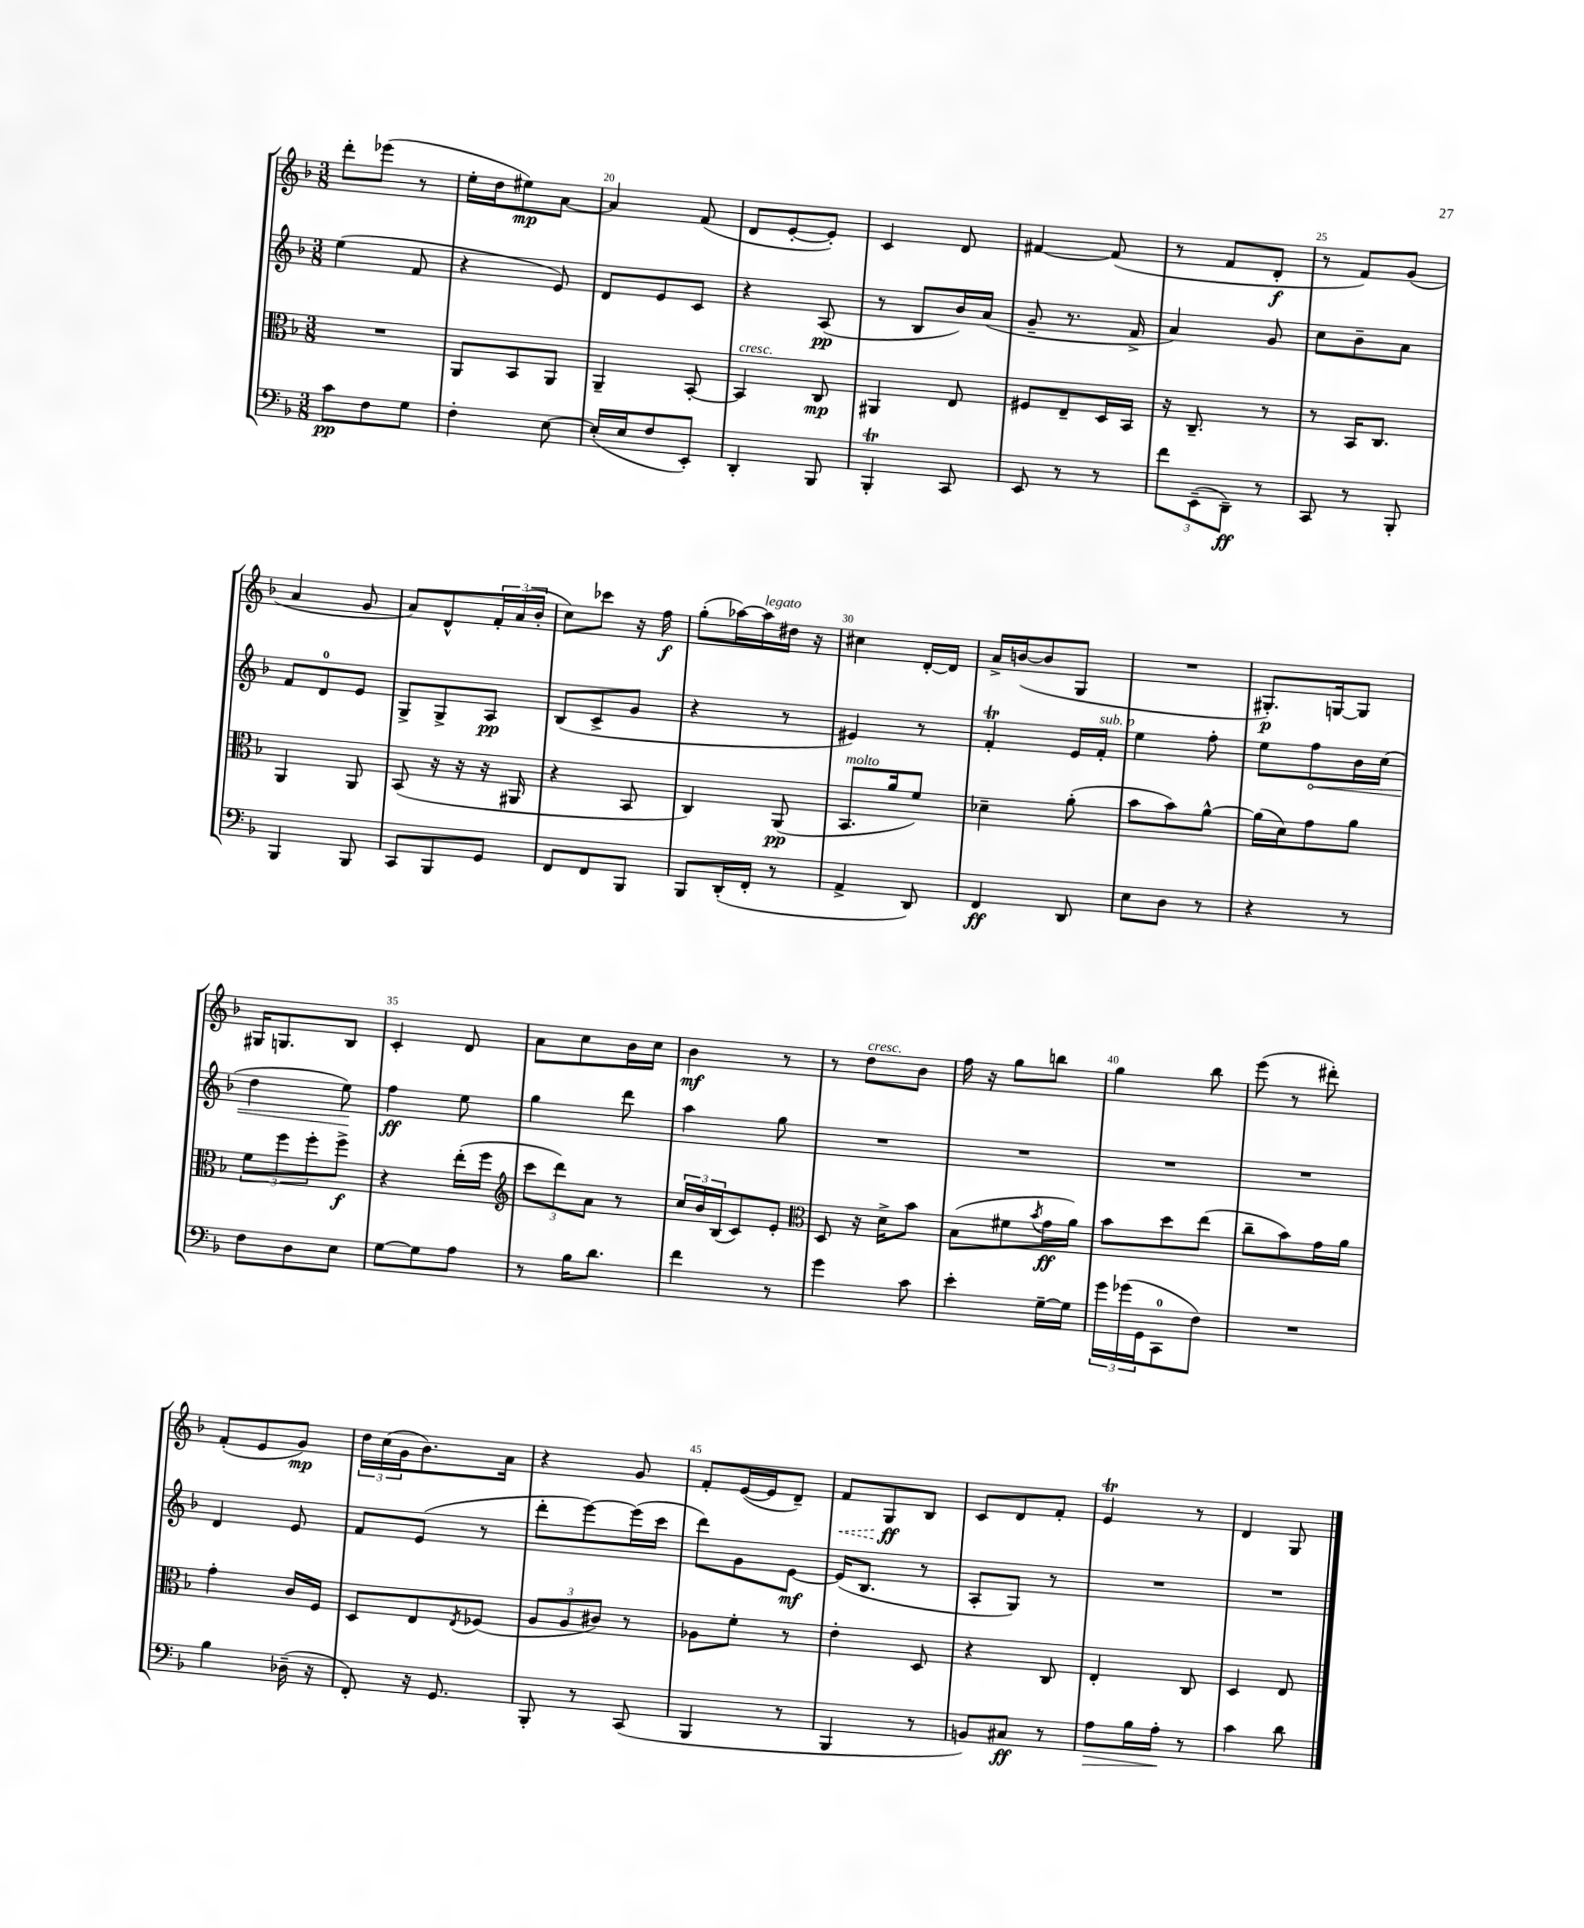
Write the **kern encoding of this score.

**kern	**kern	**kern	**kern
*staff4	*staff3	*staff2	*staff1
*clefF4	*clefC3	*clefG2	*clefG2
*k[b-]	*k[b-]	*k[b-]	*k[b-]
*M3/8	*M3/8	*M3/8	*M3/8
8c	4.r	(4ee	8ddd'
8F	.	.	(8eee-
8G	.	8f	8r
=	=	=	=
4F'	8AA	4r	16ee'
.	.	.	16dd
.	8BB-	.	8ee#)
[8E	8AA	8e)	[8a
=	=	=	=
(16E']	4AA~	8d	4a]
16E	.	.	.
8F	.	8e	.
8EE')	[8BB-'	8c	(8f
=	=	=	=
4DD'	4BB-]	4r	8d
.	.	.	[8e'
8BBB-	8C	(8A	8e'])
=	=	=	=
4BBB-'	4AA#	8r	4c
.	.	8B-	.
8CC	8E	16b-)	8d
.	.	(16a	.
=	=	=	=
8EE	8F#	8g~	[4f#
8r	8E~	8.r	.
8r	16D	.	(8f#]
.	16BB-	16f^	.
=	=	=	=
12f	16r	4a)	8r
.	8.C~	.	.
(12EE~	.	.	.
.	.	.	8f
12DD~)	.	.	.
8r	8r	8g	8d'
=	=	=	=
8CC	8r	8cc	8r
8r	16BB-	8b-~	8f)
.	8.C	.	.
8BBB-'	.	8a	(8g
=	=	=	=
4BBB-	4AA	8f	4a
.	.	8d	.
8BBB-	8AA	8e	8g
=	=	=	=
8CC	(8BB-	8G^	8a)
8BBB-	16r	8G^	8d^^
.	16r	.	.
8GG	16r	8A	24f'
.	.	.	(24a
.	16AA#	.	.
.	.	.	24b-'
=	=	=	=
8FF	4r	(8B-	8cc)
8FF	.	8c^	8ccc-
8BBB-	8BB-	8g	16r
.	.	.	16ff
=	=	=	=
8BBB-	4C)	4r	(8gg'
(16DD'	.	.	[16aa-)
16FF'	.	.	16aa-]
8r	(8AA	8r	16dd#
.	.	.	16r
=	=	=	=
4AA^	8.BB-	4e#)	4cc#
.	16a	.	.
8DD)	8f)	8r	[16d'
.	.	.	16d]
=	=	=	=
4FF	4d-~	4f'	16a^
.	.	.	([16b
.	.	.	8b]
8DD	(8a'	16e	8G
.	.	16f'	.
=	=	=	=
8E	8b-	4ee	4.r
8D	8b-)	.	.
8r	[8a^^	8ff'	.
=	=	=	=
4r	(16a]	8ee	8.G#')
.	16d)	.	.
.	8g	8ff	.
.	.	.	[16G
8r	8a	16b-	8G]
.	.	(16cc	.
=	=	=	=
8F	12f	4dd	16G#
.	.	.	8.G
.	12ff	.	.
8D	.	.	.
.	12ff'	.	.
8E	8ff^	8ee)	8B-
=	=	=	=
[8G	4r	4ff	4c'
8G]	.	.	.
8A	(16ee'	8ee	8d
.	16ff	.	.
=	=	=	=
*	*clefG2	*	*
8r	12ccc	4gg	8a
.	12ddd)	.	.
16B-	.	.	8cc
.	12a	.	.
8.d	.	.	.
.	8r	8ddd	16b-
.	.	.	16cc
=	=	=	=
4f	24cc	4aa	4b-
.	24b-	.	.
.	(24B-	.	.
.	8c)	.	.
8r	8e'	8gg	8r
=	=	=	=
*	*clefC3	*	*
4g	8D	4.r	8r
.	16r	.	8dd
.	16d^	.	.
8c	8b-	.	8b-
=	=	=	=
4e'	(8B-	4.r	16ff
.	.	.	16r
.	8f#	.	8gg
.	8qb-	.	.
[16G~	16g	.	8bb
16G]	16a)	.	.
=	=	=	=
24g	8b-	4.r	4gg
(24g-	.	.	.
24GG	.	.	.
8CC	8dd	.	.
8F)	(8ee	.	8bb-
=	=	=	=
4.r	8cc~	4.r	(8eee
.	8b-)	.	8r
.	16g	.	8ddd#')
.	16a	.	.
=	=	=	=
4B-	4g'	4d	(8f'
.	.	.	8e
(16D-~	16c	8e	8g)
16r	16F	.	.
=	=	=	=
8FF')	8D	8f	24dd
.	.	.	(24cc
.	.	.	24g
16r	8E	(8e	8.b-)
8.GG	.	.	.
.	8qE	.	.
.	(8F-	8r	.
.	.	.	16a
=	=	=	=
8BBB-'	12A	8ddd'	4r
.	12A	.	.
8r	.	[8eee)	.
.	12c#)	.	.
(8CC	8r	(16eee]	8g
.	.	16ccc	.
=	=	=	=
4BBB-	8A-	8ddd)	8f'
.	8f'	8g	([16e
.	.	.	16e]
8r	8r	[8e	8d~)
=	=	=	=
4BBB-	4e'	(16e]	8f
.	.	8.B-	.
.	.	.	8G
8r	8D	8r	8B-
=	=	=	=
8BB)	4r	8A'	8c
8C#	.	8G)	8d
8r	8C	8r	8f'
=	=	=	=
8A	4E'	4.r	4e
16B-	.	.	.
16A'	.	.	.
8r	8C	.	8r
=	=	=	=
4c	4D	4.r	4d
8d	8E	.	8G
==	==	==	==
*-	*-	*-	*-
